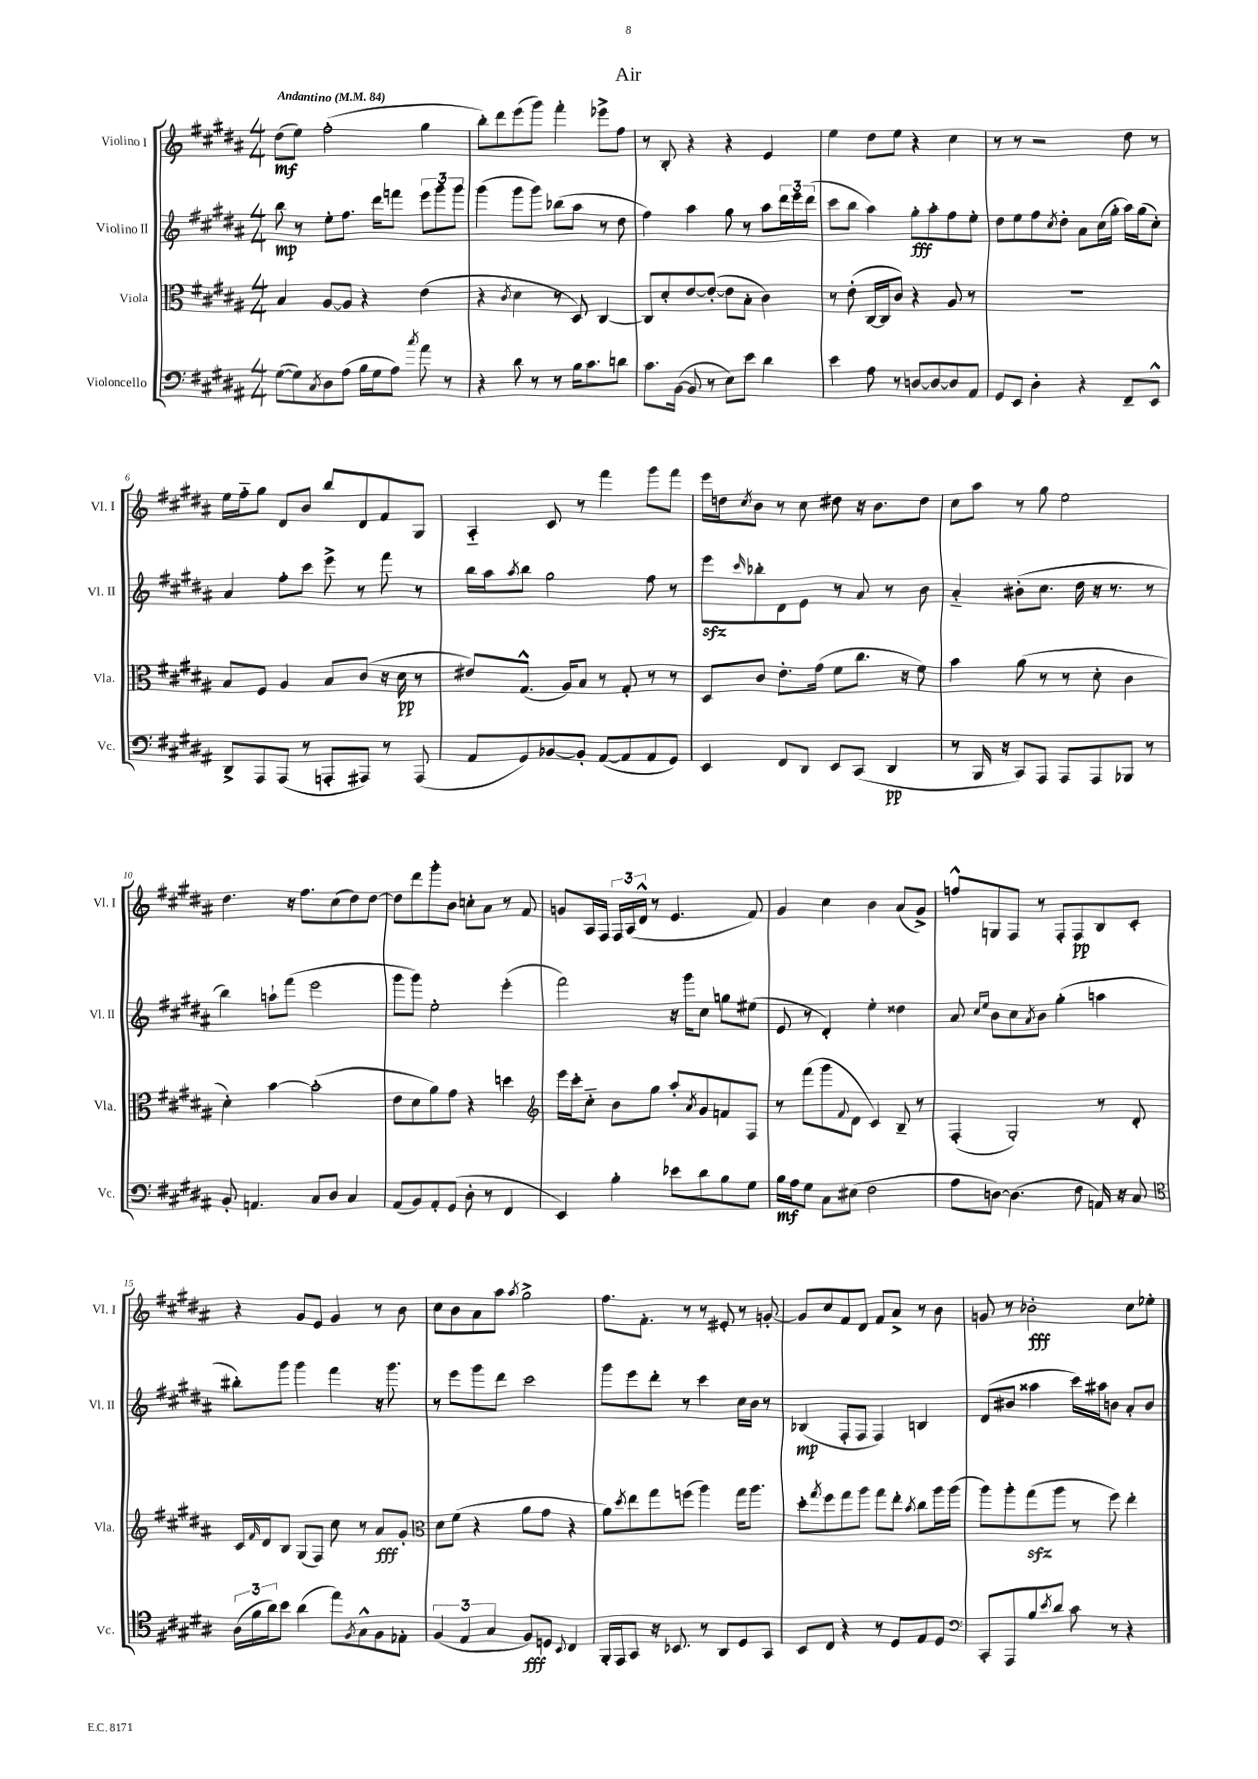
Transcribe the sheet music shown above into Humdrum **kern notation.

**kern	**dynam	**kern	**dynam	**kern	**dynam	**kern	**dynam
*part4	*part4	*part3	*part3	*part2	*part2	*part1	*part1
*staff4	*staff4	*staff3	*staff3	*staff2	*staff2	*staff1	*staff1
*I"Violoncello	*	*I"Viola	*	*I"Violino II	*	*I"Violino I	*
*I'Vc.	*	*I'Vla.	*	*I'Vl. II	*	*I'Vl. I	*
*clefF4	*	*clefC3	*	*clefG2	*	*clefG2	*
*k[f#c#g#d#a#]	*	*k[f#c#g#d#a#]	*	*k[f#c#g#d#a#]	*	*k[f#c#g#d#a#]	*
*M4/4	*	*M4/4	*	*M4/4	*	*M4/4	*
*MM84	*	*MM84	*	*MM84	*	*MM84	*
=1	=1	=1	=1	=1	=1	=1	=1
!	!	!	!	!	!	!LO:TX:a:B:t=Andantino	!
([8G#\L	.	4B/	.	8bb\	mp	(8dd#\L	mf
8G#\])	.	.	.	8r	.	8ee\J)	.
8qC#/	.	.	.	.	.	.	.
8D#\	.	[8A#/L	.	8ee'\L	.	(2ff#'\	.
(8A#\J	.	8A#/J]	.	8.ff#\J	.	.	.
16B\LL	.	4r	.	.	.	.	.
16G#\J	.	.	.	16ddd#\KL	.	.	.
8A#\J)	.	.	.	8fffn\J	.	.	.
8qcc#/	.	.	.	.	.	.	.
8a#\	.	(4e\	.	12eee\L	.	4gg#\	.
.	.	.	.	12ggg#\	.	.	.
8r	.	.	.	.	.	.	.
.	.	.	.	12ggg#\J	.	.	.
=2	=2	=2	=2	=2	=2	=2	=2
4r	.	4r	.	(4ggg#\	.	8bb'\L)	.
.	.	.	.	.	.	8ddd#\	.
.	.	8qc#/	.	.	.	.	.
8d#\	.	4d#\	.	8ggg#\L	.	(8eee\	.
8r	.	.	.	8ggg#\J)	.	8ggg#\J)	.
8r	.	8r	.	(8bb-X\L	.	4fff#'\	.
16B\KL	.	8D#/)	.	8aa#\J	.	.	.
8.c#\	.	.	.	.	.	.	.
.	.	[4C#/	.	8r	.	8eee-X^\L	.
8dn\J	.	.	.	8dd#\	.	8ff#\J	.
=3	=3	=3	=3	=3	=3	=3	=3
8.c#\L	.	8C#/L]	.	4ff#\)	.	8r	.
.	.	8d#'/	.	.	.	8B'/	.
([16BB\Jk	.	.	.	.	.	.	.
8BB/]	.	[8e/	.	4aa#\	.	4r	.
8r	.	(8e'/J_	.	.	.	.	.
8E\L)	.	8e\L]	.	8gg#\	.	4r	.
8e\J	.	8B'\J	.	8r	.	.	.
4d#\	.	4c#\)	.	8aa#\L	.	4e/	.
.	.	.	.	24ddd#\L	.	.	.
.	.	.	.	24eee\	.	.	.
.	.	.	.	(24ddd#\JJ	.	.	.
=4	=4	=4	=4	=4	=4	=4	=4
4e\	.	8r	.	8ccc#\L	.	4ee\	.
.	.	(8e'\	.	8bb\J	.	.	.
8A#\	.	[16C#/LL	.	4aa#\)	.	8dd#\L	.
.	.	16C#/J]	.	.	.	.	.
8r	.	8c#/J)	.	.	.	8ee\J	.
[8Dn/L	.	4r	.	8gg#'\L	fff	4r	.
8D/_	.	.	.	8aa#'\	.	.	.
8D/]	.	8A#/	.	8ff#\	.	4cc#\	.
8AA#/J	.	8r	.	8ee'\J	.	.	.
=5	=5	=5	=5	=5	=5	=5	=5
8GG#/L	.	1r	.	8dd#\L	.	8r	.
8EE/J	.	.	.	8ee\	.	8r	.
4D#'\	.	.	.	8ff#\	.	2r	.
.	.	.	.	8qcc#/	.	.	.
.	.	.	.	8dd#'\J	.	.	.
4r	.	.	.	8a#\L	.	.	.
.	.	.	.	(16cc#\L	.	.	.
.	.	.	.	16gg#'\JJ	.	.	.
8FF#~/L	.	.	.	16aa#\LL)	.	8dd#\	.
.	.	.	.	(16gg#\J	.	.	.
8EE^^/J	.	.	.	8cc#'\J)	.	8r	.
!!LO:LB:g=z
=6	=6	=6	=6	=6	=6	=6	=6
8DD#^/L	.	8B/L	.	4a#/	.	16ee\LL	.
.	.	.	.	.	.	16ff#\J	.
8AAA#/	.	8F#/J	.	.	.	8gg#\J	.
(8AAA#/J	.	4A#/	.	8ff#'\L	.	8d#/L	.
8r	.	.	.	8ccc#\J	.	8b/J	.
8AAAn'/L	.	8B/L	.	8eee^\	.	8bb/L	.
8AAA#X/J)	.	(8c#/J	.	8r	.	8d#/	.
8r	.	16r	.	8fff#\	.	8f#/	.
.	.	16d#\	pp	.	.	.	.
(8AAA#/	.	8r	.	8r	.	8G#/J	.
=7	=7	=7	=7	=7	=7	=7	=7
8AA#/L	.	8e#X/L)	.	16bb\LL	.	4A#/	.
.	.	.	.	16aa#\J	.	.	.
.	.	.	.	8qaa#/	.	.	.
8GG#/)	.	(8.G#^^/J	.	8bb\J	.	.	.
[8BB-X/	.	.	.	2gg#\	.	8c#/	.
.	.	16A#/KL)	.	.	.	.	.
8BB-'/J]	.	8B/J	.	.	.	8r	.
([8AA#/L	.	8r	.	.	.	4fff#\	.
8AA#/]	.	8G#'/	.	.	.	.	.
8AA#/	.	8r	.	8ff#\	.	8ggg#\L	.
8GG#/J)	.	8r	.	8r	.	8fff#\J	.
=8	=8	=8	=8	=8	=8	=8	=8
4EE/	.	8D#/L	.	8eeezz\L	.	16eee\LL	.
.	.	.	.	.	.	16ddn\J	.
.	.	.	.	16qqccc#/	.	8qcc#/	.
.	.	8c#/J	.	8bb-X'\	.	8b\J	.
8FF#/L	.	8.e'\L	.	8d#\	.	8r	.
8DD#/J	.	.	.	8e\J	.	8cc#\	.
.	.	(16g#\Jk	.	.	.	.	.
8EE/L	.	8f#\L	.	8r	.	8dd#X\	.
(8CC#/J	.	8.cc#\J	.	8a#/	.	16r	.
.	.	.	.	.	.	8.b\L	.
4DD#/	pp	.	.	8r	.	.	.
.	.	16r	.	.	.	.	.
.	.	8f#\)	.	8b\	.	8dd#\J	.
=9	=9	=9	=9	=9	=9	=9	=9
8r	.	4b\	.	4a#/	.	8cc#\L	.
16BBB/	.	.	.	.	.	8aa#\J	.
16r	.	.	.	.	.	.	.
8CC#/L)	.	(8a#\	.	(8b#X'\L	.	8r	.
8AAA#/J	.	8r	.	8.cc#\J	.	8gg#\	.
8AAA#/L	.	8r	.	.	.	2ee\	.
.	.	.	.	16dd#\	.	.	.
8AAA#/	.	8d#'\	.	16r	.	.	.
.	.	.	.	8.r	.	.	.
8BBB-X/J	.	4c#\	.	.	.	.	.
8r	.	.	.	8r	.	.	.
!!LO:LB:g=z
=10	=10	=10	=10	=10	=10	=10	=10
8BB'/	.	4d#'\)	.	4bb\)	.	4.dd#\	.
4.AAn/	.	.	.	.	.	.	.
.	.	[4b\	.	8aan`\L	.	.	.
.	.	.	.	(8fff#\J	.	16r	.
.	.	.	.	.	.	8.ff#\L	.
8C#/L	.	(2b'\]	.	2eee\	.	.	.
8D#/J	.	.	.	.	.	(8cc#\	.
4C#/	.	.	.	.	.	8dd#\)	.
.	.	.	.	.	.	[8dd#\J	.
=11	=11	=11	=11	=11	=11	=11	=11
(8AA#/L	.	8e\L	.	8ggg#\L	.	8dd#\L]	.
8BB/)	.	8d#\	.	8ggg#\J)	.	8ddd#\	.
8AA#'/	.	8a#\)	.	2ee'\	.	8ggg#'\	.
(8GG#/J	.	8g#\J	.	.	.	8b\J	.
8D#'\	.	4r	.	.	.	8ccn'\L	.
8r	.	.	.	.	.	8a#\J	.
4FF#/	.	4ddn\	.	(4eee'\	.	8r	.
.	.	.	.	.	.	8f#/	.
=12	=12	=12	=12	=12	=12	=12	=12
*	*	*clefG2	*	*	*	*	*
4EE/)	.	16eee\LL	.	2fff#\)	.	8gn/L	.
.	.	16ccc#'\J	.	.	.	.	.
.	.	8cc#\J	.	.	.	16A#/L	.
.	.	.	.	.	.	16F#/JJ	.
4B'\	.	8b\L	.	.	.	24F#/LL	.
.	.	.	.	.	.	(24A#/	.
.	.	.	.	.	.	24d#^^/JJ	.
.	.	8gg#\J	.	.	.	8r	.
8e-X\L	.	8aa#'/L	.	16r	.	4.e/	.
.	.	.	.	16ggg#\KL	.	.	.
.	.	8qa#/	.	.	.	.	.
8d#\	.	8g#/	.	8cc#\J	.	.	.
8B\	.	8fn/	.	8ggn\L	.	.	.
8G#\J	.	8F#/J	.	(8ee#X\J	.	8f#/)	.
=13	=13	=13	=13	=13	=13	=13	=13
16B\LL	mf	8r	.	8e/	.	4g#/	.
16A#\J	.	.	.	.	.	.	.
8G#\J	.	(8fff#\L	.	8r	.	.	.
8C#\L	.	8ggg#\	.	4d#'/)	.	4cc#\	.
.	.	8qqf#/	.	.	.	.	.
(8E#X\J	.	8d#\J	.	.	.	.	.
2F#\	.	4c#/)	.	4ee'\	.	4b\	.
.	.	8B~/	.	4dd##X\	.	(8a#/L	.
.	.	8r	.	.	.	8g#^/J)	.
=14	=14	=14	=14	=14	=14	=14	=14
8A#\L	.	(4F#'/	.	8a#/	.	8ffn^^/L	.
.	.	.	.	16qqcc#/LL	.	.	.
.	.	.	.	16qqee/JJ	.	.	.
[8Dn\J)	.	.	.	8b\L	.	8Gn/	.
(4.D\]	.	2G#'/)	.	8cc#\	.	8F#/J	.
.	.	.	.	8qa#/	.	.	.
.	.	.	.	8b\J	.	8r	.
.	.	.	.	(4gg#'\	.	8F#'/L	.
8F#\	.	.	.	.	.	8F#/	pp
16AAn/)	.	8r	.	4aan\	.	8B/	.
16r	.	.	.	.	.	.	.
8C#/	.	8d#'/	.	.	.	8c#'/J	.
!!LO:LB:g=z
=15	=15	=15	=15	=15	=15	=15	=15
*clefC4	*	*	*	*	*	*	*
(24A#\LL	.	16c#/LL	.	8bb#X'\L)	.	4r	.
24f#\	.	.	.	.	.	.	.
.	.	16qqf#/	.	.	.	.	.
.	.	16d#/J	.	.	.	.	.
24a#\J)	.	.	.	.	.	.	.
8b\J	.	8B/J	.	8ggg#\J	.	.	.
(4a#\	.	(8G#/L	.	4ggg#\	.	8g#/L	.
.	.	8F#/J)	.	.	.	8e/J	.
8ee\L)	.	8cc#\	.	4fff#\	.	4g#/	.
8qF#/	.	.	.	.	.	.	.
8G#^^\	.	8r	.	.	.	.	.
8F#\	.	8a#/L	fff	16r	.	8r	.
.	.	.	.	8.ggg#\	.	.	.
8E-X'\J	.	8g#'/J	.	.	.	8b\	.
=16	=16	=16	=16	=16	=16	=16	=16
*	*	*clefC3	*	*	*	*	*
(6F#/	.	8d#\L	.	8r	.	8cc#\L	.
.	.	(8f#\J	.	8eee\L	.	8b\	.
6E/	.	.	.	.	.	.	.
.	.	4r	.	8ggg#\	.	8a#\	.
6G#/	.	.	.	.	.	.	.
.	.	.	.	8ddd#\J	.	8aa#\J	.
.	.	.	.	.	.	8qaa#/	.
8F#/L)	fff	8a#\L	.	2ccc#\	.	2gg#^\	.
8Dn/J	.	8g#\J	.	.	.	.	.
8qqBB/	.	.	.	.	.	.	.
4C#/	.	4r	.	.	.	.	.
=17	=17	=17	=17	=17	=17	=17	=17
16FF#'/LL	.	8a#\L)	.	8ggg#\L	.	8.ff#\L	.
16EE/J	.	.	.	.	.	.	.
.	.	8qdd#/	.	.	.	.	.
8GG#/J	.	8ee\	.	8eee\	.	.	.
.	.	.	.	.	.	8.f#'\J	.
16r	.	8gg#\	.	8ddd#'\J	.	.	.
8.BB-X/	.	.	.	.	.	.	.
.	.	(8ffn\J	.	8r	.	8r	.
8r	.	4aa#\)	.	4ccc#\	.	8r	.
8AA#/L	.	.	.	.	.	8e#X'/	.
8D#/	.	16gg#\KL	.	16cc#\LL	.	8r	.
.	.	8.aa#\J	.	16b\JJ	.	.	.
8GG#/J	.	.	.	8r	.	[8gn'/	.
=18	=18	=18	=18	=18	=18	=18	=18
8BB/L	.	8dd#'\L	.	(4B-X/	mp	8g/L]	.
.	.	8qgg#/	.	.	.	.	.
8C#/J	.	8ff#\	.	.	.	8cc#/	.
4r	.	8gg#\	.	8F#'/L	.	8f#/	.
.	.	8aa#\J	.	8F#/J	.	8d#/J	.
8r	.	8gg#\L	.	4F#/)	.	8f#/L	.
8D#/L	.	8ee'\J	.	.	.	8a#^/J	.
.	.	8qb/	.	.	.	.	.
8E/	.	8cc#\L	.	4Bn/	.	8r	.
8D#/J	.	16aa#\L	.	.	.	8b\	.
.	.	(16aa#\JJ	.	.	.	.	.
=19	=19	=19	=19	=19	=19	=19	=19
*clefF4	*	*	*	*	*	*	*
8CC#'/L	.	8aa#\L)	.	(8d#/L	.	8gn/	.
8AAA#/	.	8aa#'\	.	8b#X/J	.	8r	.
8B/	.	(8gg#zz\	.	4aa##X\	.	2b-X'\	fff
8qe/	.	.	.	.	.	.	.
8d#/J	.	8aa#\J	.	.	.	.	.
8c#\	.	8r	.	16ccc#\LL)	.	.	.
.	.	.	.	16aa#X\J	.	.	.
8r	.	8ff#\)	.	8bn\J	.	.	.
4r	.	4ee'\	.	8a#'/L	.	8cc#\L	.
.	.	.	.	8b/J	.	8ee-X'\J	.
==	==	==	==	==	==	==	==
*-	*-	*-	*-	*-	*-	*-	*-
